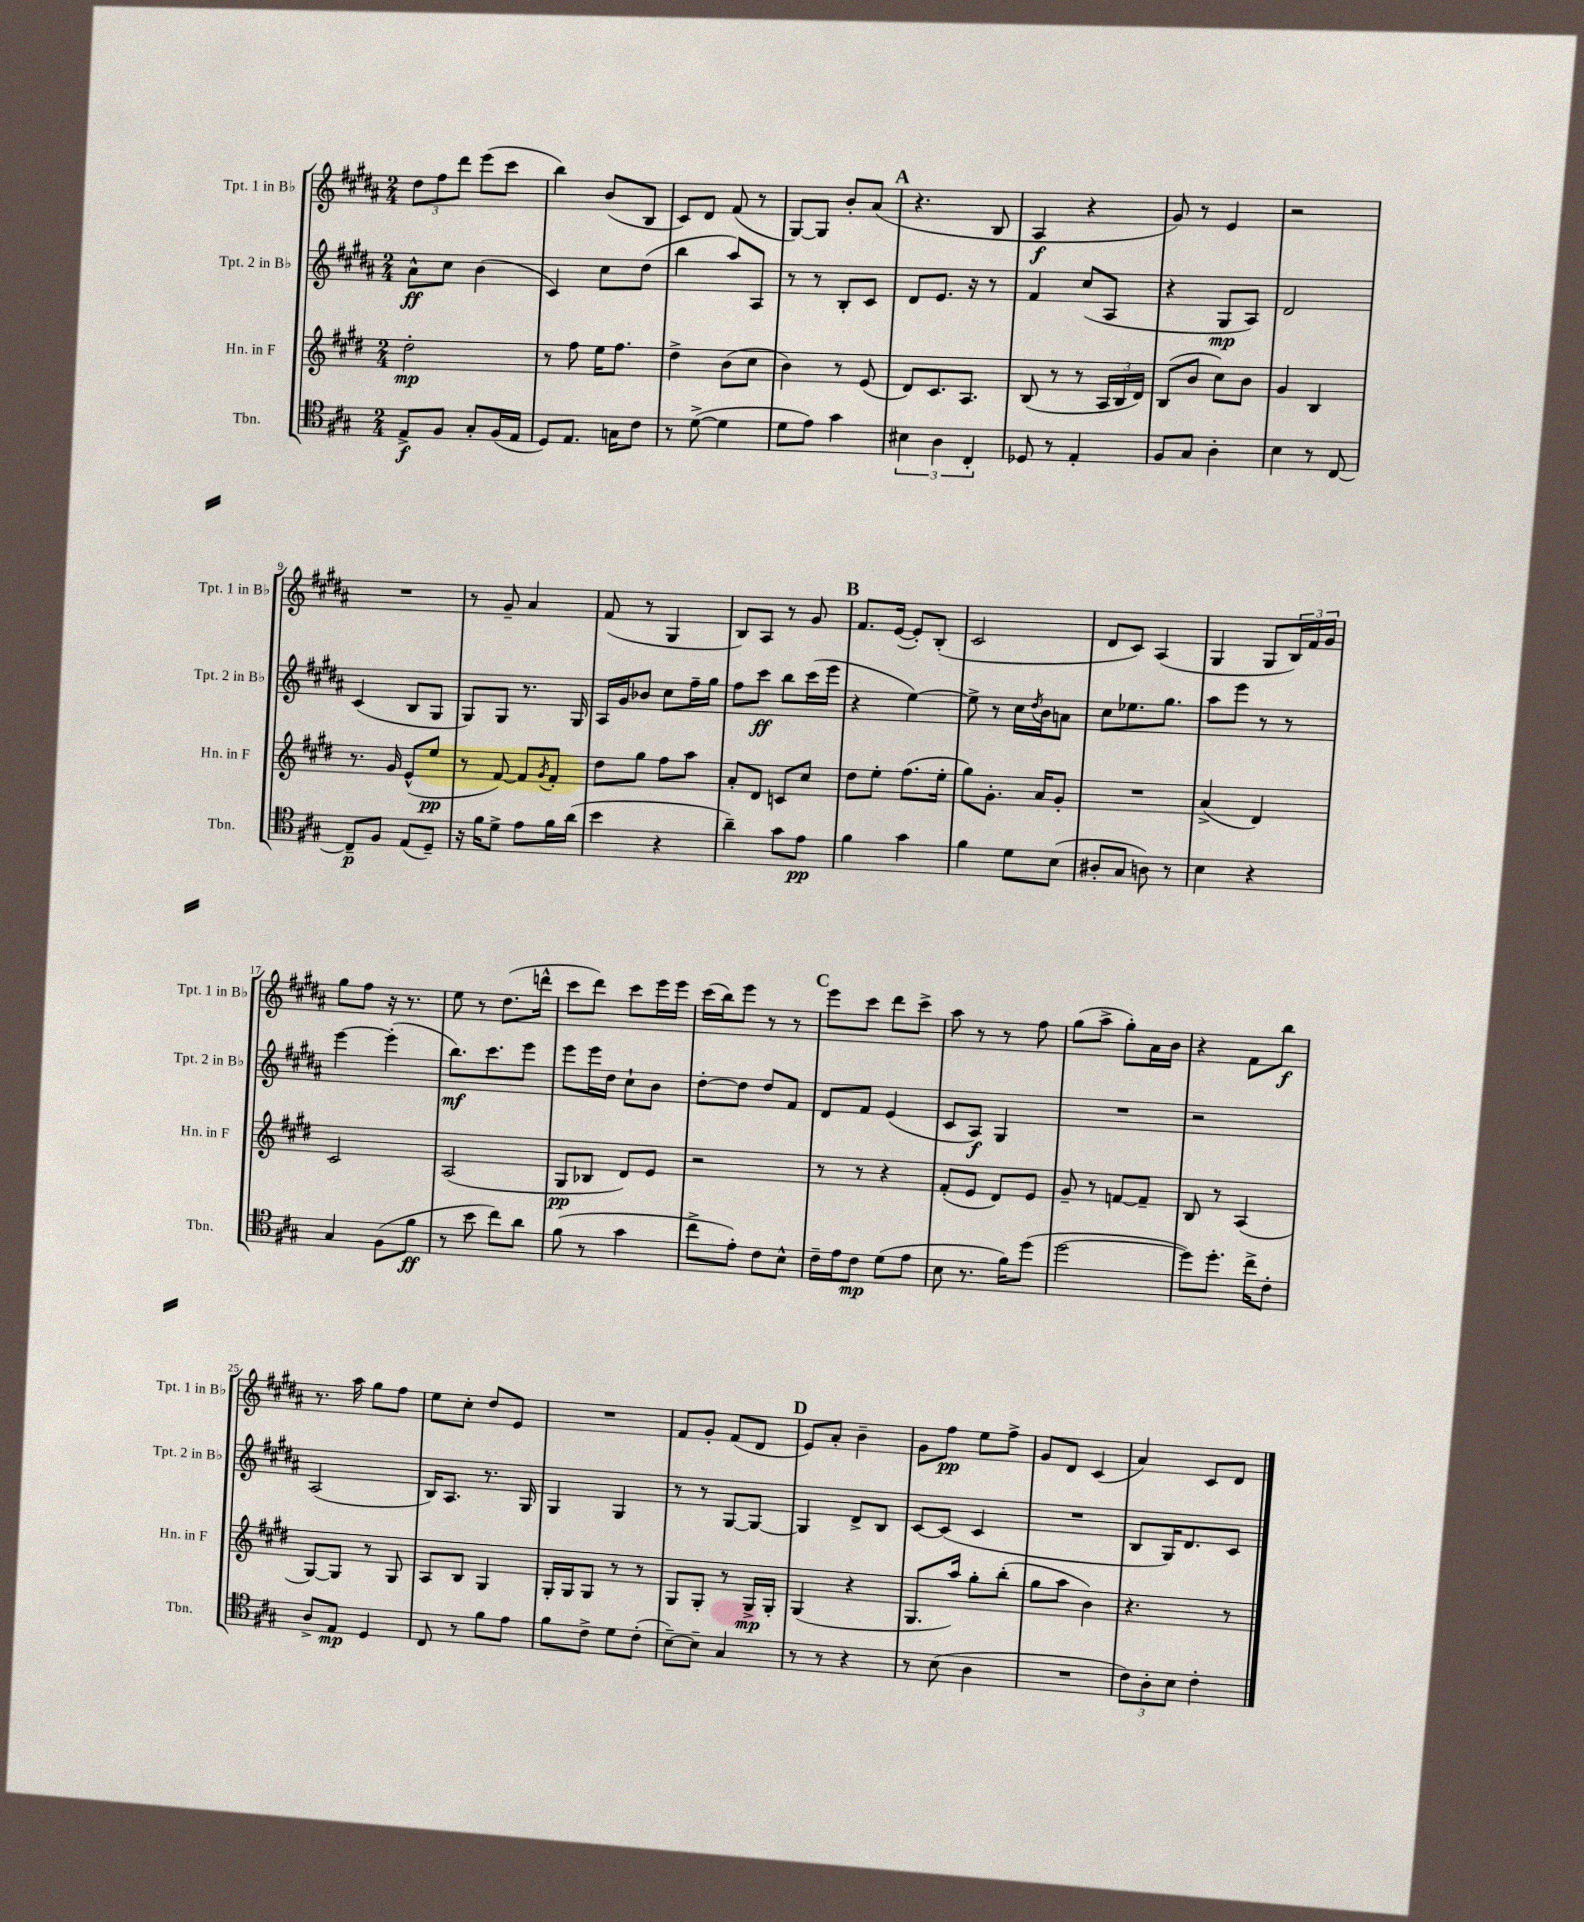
<<
\new StaffGroup <<
\new Staff = "s0" \with { instrumentName = "Tpt. 1 in Bb" shortInstrumentName = "Tpt. 1 in Bb" } {
    \clef treble \key b \major \numericTimeSignature \time 2/4
    \tuplet 3/2 { dis''8 fis''8 dis'''8 } e'''8( cis'''8 |
    b''4) b'8( b8 |
    cis'8) dis'8 fis'8( r8 |
    gis8~) gis8 b'8-. ais'8( |
    \mark \markup { \bold "A" } r4. b8 |
    ais4\f r4 |
    gis'8) r8 e'4 |
    r2 |
    R2 |
    r8 gis'8-- ais'4 |
    fis'8( r8 gis4 |
    b8) ais8 r8 gis'8 |
    \mark \markup { \bold "B" } fis'8. e'16~( e'8-.) b8-.( |
    cis'2 |
    dis'8 cis'8) ais4( |
    gis4 gis8 \tuplet 3/2 { b16) fis'16 gis'16 } |
    gis''8 fis''8 r16 r8. |
    e''8 r8 dis''8.( d'''16-^ |
    cis'''8 dis'''8) cis'''8 e'''16 e'''16 |
    cis'''16( b''16) e'''8 r8 r8 |
    \mark \markup { \bold "C" } e'''8 cis'''8 dis'''8 cis'''8-> |
    ais''8 r8 r8 fis''8 |
    gis''8( ais''8-> gis''8-.) ais'16 b'16 |
    r4 fis'8 b''8\f |
    r8. ais''16 gis''8 fis''8 |
    e''8 cis''8-. dis''8 e'8 |
    R2 |
    fis'8 gis'8-. fis'8( dis'8 |
    \mark \markup { \bold "D" } e'8) ais'8-. b'4-- |
    gis'8 fis''8\pp e''8 fis''8-> |
    gis'8 dis'8 cis'4( |
    ais'4) cis'8 dis'8 \bar "|." |
}
\new Staff = "s1" \with { instrumentName = "Tpt. 2 in Bb" shortInstrumentName = "Tpt. 2 in Bb" } {
    \clef treble \key b \major \numericTimeSignature \time 2/4
    ais'8-^\ff cis''8 b'4( |
    cis'4) cis''8 dis''8( |
    b''4 ais''8) ais8 |
    r8 r8 b8-. cis'8 |
    \mark \markup { \bold "A" } dis'8 e'8. r16 r8 |
    fis'4 cis''8( ais8 |
    r4 gis8\mp ais8) |
    dis'2 |
    cis'4( b8 gis8 |
    gis8) gis8 r8. gis16 |
    ais16 gis'16 bes'8 cis''8 fis''16-- gis''16 |
    fis''8 cis'''8\ff b''8 cis'''16( e'''16 |
    \mark \markup { \bold "B" } r4 e''4~) |
    e''8-> r8 cis''16 \acciaccatura { dis''8 } b'16 a'8 |
    cis''8 ees''8. gis''8. |
    ais''8 e'''8 r8 r8 |
    e'''4~ e'''4-.( |
    b''8.\mf) cis'''8. e'''8 |
    e'''8 e'''16 dis''16 cis''8-! b'8 |
    dis''8~-. dis''8 dis''8 fis'8 |
    \mark \markup { \bold "C" } dis'8 fis'8 e'4( |
    cis'8 ais8\f) gis4 |
    R2 |
    r2 |
    ais2( |
    b16) ais8. r8. gis16 |
    gis4 gis4 |
    r8 r8 gis8~ gis8~ |
    \mark \markup { \bold "D" } gis4 dis'8-> b8 |
    cis'8~ cis'8( cis'4 |
    R2 |
    b8 gis16) dis'8. cis'8 \bar "|." |
}
\new Staff = "s2" \with { instrumentName = "Hn. in F" shortInstrumentName = "Hn. in F" } {
    \clef treble \key e \major \numericTimeSignature \time 2/4
    dis''2-.\mp |
    r8 fis''8 e''16 fis''8. |
    dis''4-> b'8( cis''8 |
    b'4) r8 e'8( |
    \mark \markup { \bold "A" } dis'8) cis'8. a8. |
    b8( r8 r8 \tuplet 3/2 { a16 b16 dis'16) } |
    b8( b'8 cis''8) b'8 |
    gis'4 b4 |
    r8. gis'16 e'8-^( e''8\pp |
    r8 fis'8~) fis'8 \acciaccatura { gis'8 } fis'8-. |
    dis''8 gis''8 fis''8 a''8 |
    a'8-. dis'8 c'8 cis''8 |
    \mark \markup { \bold "B" } dis''8 e''8-. fis''8.( e''16-. |
    gis''8) gis'8.-. a'16 gis'8-. |
    R2 |
    a'4->( dis'4) |
    cis'2 |
    a2( |
    gis8\pp bes8 dis'8) e'8 |
    r2 |
    \mark \markup { \bold "C" } r8 r8 r4 |
    fis'8-.( e'8 dis'8) e'8 |
    gis'8-- r8 f'8~ f'8-- |
    b8 r8 a4( |
    gis8~) gis8 r8 gis8 |
    a8 b8 gis4 |
    gis16-. gis16 gis8 r8 r8 |
    gis8 gis8-. r8 gis16->\mp gis16-. |
    \mark \markup { \bold "D" } gis4( r4 |
    gis8. a''16) gis''8-. b''8-.( |
    gis''8 a''8 b'4) |
    r4. r8 \bar "|." |
}
\new Staff = "s3" \with { instrumentName = "Tbn." shortInstrumentName = "Tbn." } {
    \clef tenor \key a \major \numericTimeSignature \time 2/4
    e8->\f fis8 gis8-. fis16( e16 |
    d8) e8. g16 cis'8 |
    r8 d'8~->( d'4 |
    d'8 e'8) gis'4 |
    \mark \markup { \bold "A" } \tuplet 3/2 { bis4 a4 cis4-. } |
    des8 r8 e4-. |
    fis8 gis8 a4-. |
    b4 r8 cis8~ |
    cis8--\p fis8 e8( d8--) |
    r16 fis'16 d'8-> e'8 fis'16 a'16( |
    b'4 r4 |
    a'4--) gis'8 e'8\pp |
    \mark \markup { \bold "B" } fis'4 gis'4 |
    fis'4 d'8 b8( |
    ais8-. gis8 a8) r8 |
    b4 r4 |
    gis4 fis8( fis'8\ff |
    r8 b'8 cis''8) a'8 |
    fis'8( r8 gis'4 |
    cis''8-> e'8-.) cis'8 b8-^ |
    \mark \markup { \bold "C" } cis'16-- e'16 cis'8\mp d'8( e'8 |
    b8 r8. fis'16) d''8( |
    d''2~ |
    d''8) d''8.-. cis''16-> cis'8-. |
    a8-> e8\mp d4 |
    cis8 r8 fis'8 e'8 |
    fis'8 cis'8-> d'8 cis'8-.( |
    b8~--) b8-- gis4 |
    \mark \markup { \bold "D" } r8 r8 r4 |
    r8 b8( a4 |
    R2 |
    \tuplet 3/2 { cis'8) a8-. b8 } cis'4-. \bar "|." |
}
>>
>>
